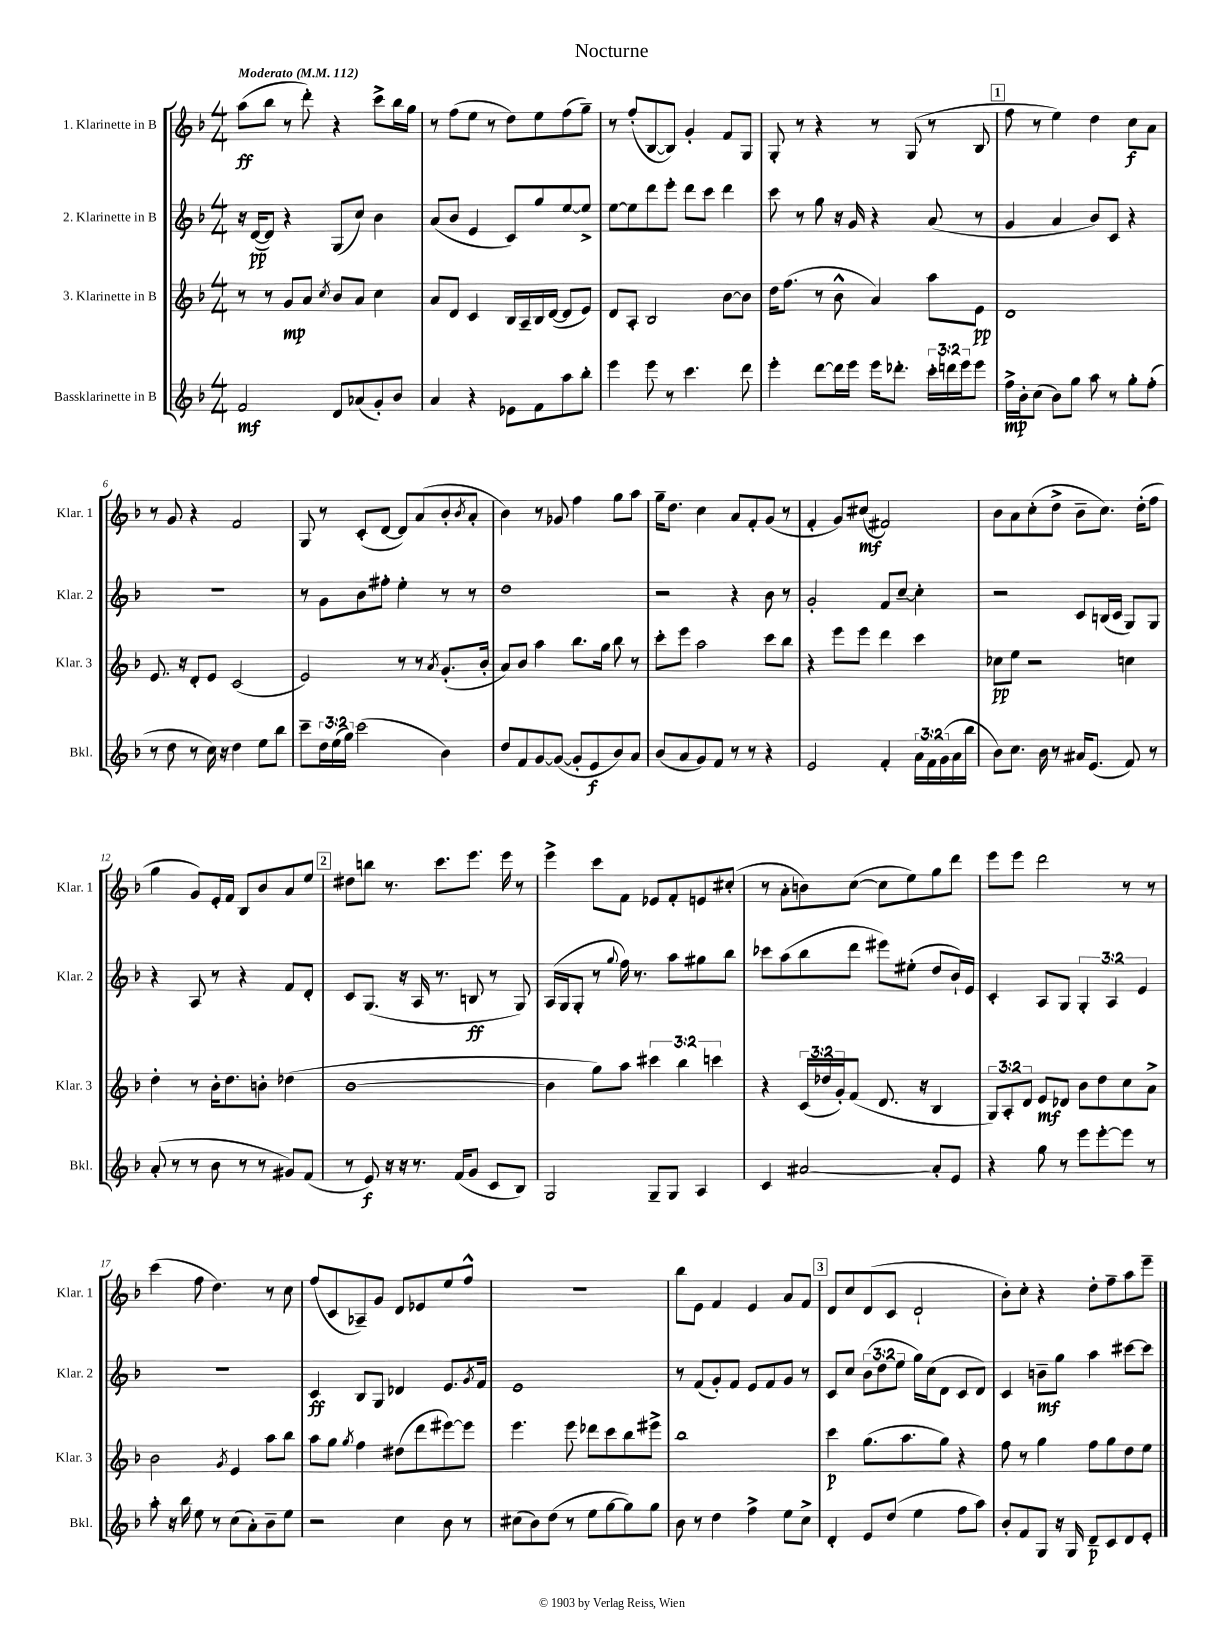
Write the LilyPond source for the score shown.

\header { title = "Nocturne" }
<<
\new StaffGroup <<
\new Staff = "s0" \with { instrumentName = "1. Klarinette in B" shortInstrumentName = "Klar. 1" } {
    \clef treble \key f \major \numericTimeSignature \time 4/4 \tempo "Moderato" 4 = 112
    a''8\ff( bes''8 r8 d'''8-.) r4 c'''8-> bes''16 g''16 |
    r8 f''8( e''8 r8 d''8) e''8 f''8( g''8--) |
    r8 f''8-.( bes8~ bes8) g'4-. f'8 g8 |
    g8-. r8 r4 r8 g8( r8 bes8 |
    \mark \markup { \box "1" } f''8 r8 e''4) d''4 c''8\f a'8 |
    r8 g'8 r4 f'2 |
    g8 r8 c'8-.( d'8~ d'8) a'8( bes'8-. \acciaccatura { bes'8 } a'8-. |
    bes'4) r8 ges'8 f''4 g''8 a''8 |
    g''16-- d''8. c''4 a'8 f'8-. g'8( r8 |
    f'4-. g'8) cis''8\mf( fis'2) |
    bes'8 a'8 c''8-.( d''8-> bes'8-- c''8.) d''16-.( f''8 |
    g''4 g'8) e'16-. f'16 bes8 bes'8 a'8 e''8 |
    \mark \markup { \box "2" } dis''8 b''8 r8. c'''8. e'''8. e'''16 r8 |
    e'''4-> c'''8 f'8 ees'8 f'8-. e'8 cis''8-.( |
    r8 a'8-. b'8) c''8~( c''8 e''8) g''8 d'''8 |
    e'''8 e'''8 d'''2 r8 r8 |
    c'''4( f''8 d''4.) r8 c''8 |
    f''8( c'8 aes8--) g'8 d'8 ees'8 e''8 f''8-^ |
    R1 |
    bes''8 e'8 f'4 e'4 a'8 f'8 |
    \mark \markup { \box "3" } d'8 c''8 d'8( c'8 d'2-! |
    bes'8-.) c''8-. r4 d''8-. f''8-- a''8 e'''8-- \bar "|." |
}
\new Staff = "s1" \with { instrumentName = "2. Klarinette in B" shortInstrumentName = "Klar. 2" } {
    \clef treble \key f \major \numericTimeSignature \time 4/4 \override Staff.TupletNumber.text = #tuplet-number::calc-fraction-text
    r16 d'16~\pp( d'8) r4 g8( c''8) bes'4 |
    a'8( bes'8 e'4 c'8) g''8 e''8~ e''8-> |
    e''8~ e''8 d'''8 e'''8-. d'''8 c'''8 d'''4 |
    c'''8 r8 g''8 r16 g'16 r4 a'8( r8 |
    \mark \markup { \box "1" } g'4 a'4 bes'8) c'8 r4 |
    r1 |
    r8 g'8 bes'8 fis''8-. e''4-. r8 r8 |
    d''1 |
    r2 r4 bes'8 r8 |
    g'2-. f'8 c''8~-- c''4-. |
    r2 c'8 b16( c'16 g8) g8 |
    r4 a8 r8 r4 f'8 d'8-. |
    \mark \markup { \box "2" } c'8 g8.( r16 a16 r8. b8\ff r8 g8) |
    a16( g16 g8-. r8 \appoggiatura { g''8 } f''16) r8. a''8 gis''8 bes''8 |
    ces'''8 a''8( bes''8 d'''8 eis'''8) eis''8-.( d''8 bes'16-!) e'16 |
    c'4-. a8 g8 \tuplet 3/2 { g4-. a4 e'4 } |
    r1 |
    c'4\ff bes8 g8 des'4 e'8. \acciaccatura { g'8 } f'16 |
    e'1 |
    r8 f'8( g'8-.) f'8 e'8 f'8 g'8 r8 |
    \mark \markup { \box "3" } c'8 c''8 \tuplet 3/2 { bes'8( d''8 e''8 } g''16) c''16( d'8 c'8 d'8) |
    c'4 b'8--\mf g''8 a''4 cis'''8~ cis'''8 \bar "|." |
}
\new Staff = "s2" \with { instrumentName = "3. Klarinette in B" shortInstrumentName = "Klar. 3" } {
    \clef treble \key f \major \numericTimeSignature \time 4/4 \override Staff.TupletNumber.text = #tuplet-number::calc-fraction-text
    r8 r8 g'8\mp a'8 \acciaccatura { c''8 } bes'8 a'8 c''4 |
    a'8 d'8 c'4 bes16 a16-- bes16 d'16~( d'8 e'8) |
    d'8 a8-. bes2 bes'8~ bes'8 |
    d''16 f''8.( r8 bes'8-^ a'4) a''8 e'8\pp |
    \mark \markup { \box "1" } d'1 |
    e'8. r16 d'8-. e'8 c'2( |
    e'2) r8 r8 \acciaccatura { a'8 } g'8.-.( bes'16-. |
    a'8) bes'8 a''4 bes''8. g''16 bes''8 r8 |
    c'''8-. e'''8 a''2 c'''8 bes''8 |
    r4 e'''8 e'''8 d'''4 c'''4 |
    ces''8\pp e''8 r2 c''4 |
    d''4-. r8 bes'16-. d''8. b'8-. des''4( |
    \mark \markup { \box "2" } bes'1~ |
    bes'4 g''8) a''8 \tuplet 3/2 { cis'''4 bes''4 c'''4 } |
    r4 \tuplet 3/2 { c'16( des''16 g'16-.) } f'8( d'8. r16 bes4 |
    \tuplet 3/2 { g8) a8-. d'8 } e'8\mf des'8 bes'8 d''8 c''8 a'8-> |
    bes'2 \acciaccatura { g'8 } e'4 a''8 bes''8 |
    a''8 g''8 \acciaccatura { g''8 } f''4 dis''8( d'''8 eis'''8~) eis'''8 |
    e'''4. e'''8 des'''8 c'''8 bes''8 eis'''8-> |
    bes''1 |
    \mark \markup { \box "3" } c'''4\p g''8.( a''8. g''8) r4 |
    f''8 r8 g''4 f''8 g''8 d''8 e''8 \bar "|." |
}
\new Staff = "s3" \with { instrumentName = "Bassklarinette in B" shortInstrumentName = "Bkl." } {
    \clef treble \key f \major \numericTimeSignature \time 4/4 \override Staff.TupletNumber.text = #tuplet-number::calc-fraction-text
    f'2\mf d'8 aes'8( g'8-.) bes'8 |
    a'4 r4 ees'8 f'8 a''8 bes''8-. |
    e'''4 e'''8 r8 c'''4. d'''8 |
    e'''4-. d'''8~ d'''16 e'''16 e'''16 des'''8.-. \tuplet 3/2 { c'''16-. d'''16 e'''16 } e'''8 |
    \mark \markup { \box "1" } f''16->\mp bes'16-. c''8( bes'8) g''8 a''8 r8 g''8-. f''8-.( |
    r8 d''8 r8 c''16) r16 d''4 e''8 bes''8 |
    c'''8-- \tuplet 3/2 { d''16 e''16( g''16) } c'''2( bes'4) |
    d''8 f'8 g'8~ g'8~( g'8-. e'8\f bes'8) a'8 |
    bes'8( a'8 g'8) f'8 r8 r8 r4 |
    e'2 f'4-. \tuplet 3/2 { a'16 f'16 g'16( } a'16 bes''16 |
    bes'8) c''8. bes'16 r8 ais'16 e'8.( f'8) r8 |
    a'8-.( r8 r8 bes'8 r8 r8 gis'8) f'8( |
    \mark \markup { \box "2" } r8 e'8\f) r16 r16 r8. f'16( g'8 c'8 bes8) |
    g2 g8-- g8 a4 |
    c'4 ais'2~ ais'8-. e'8 |
    r4 g''8 r8 e'''8 e'''8~-. e'''8 r8 |
    a''8-. r16 bes''16 e''8 r8 c''8( a'8-.) bes'8-- e''8 |
    r2 c''4 bes'8 r8 |
    cis''8( bes'8) d''8( r8 e''8 g''8~ g''8) g''8 |
    bes'8 r8 d''4 f''4-> e''8 c''8-> |
    \mark \markup { \box "3" } d'4-. e'8 d''8( e''4 f''8 a''8) |
    bes'8-. f'8 g8 r16 g16 d'8--\p c'8 d'8 e'8-. \bar "|." |
}
>>
>>
